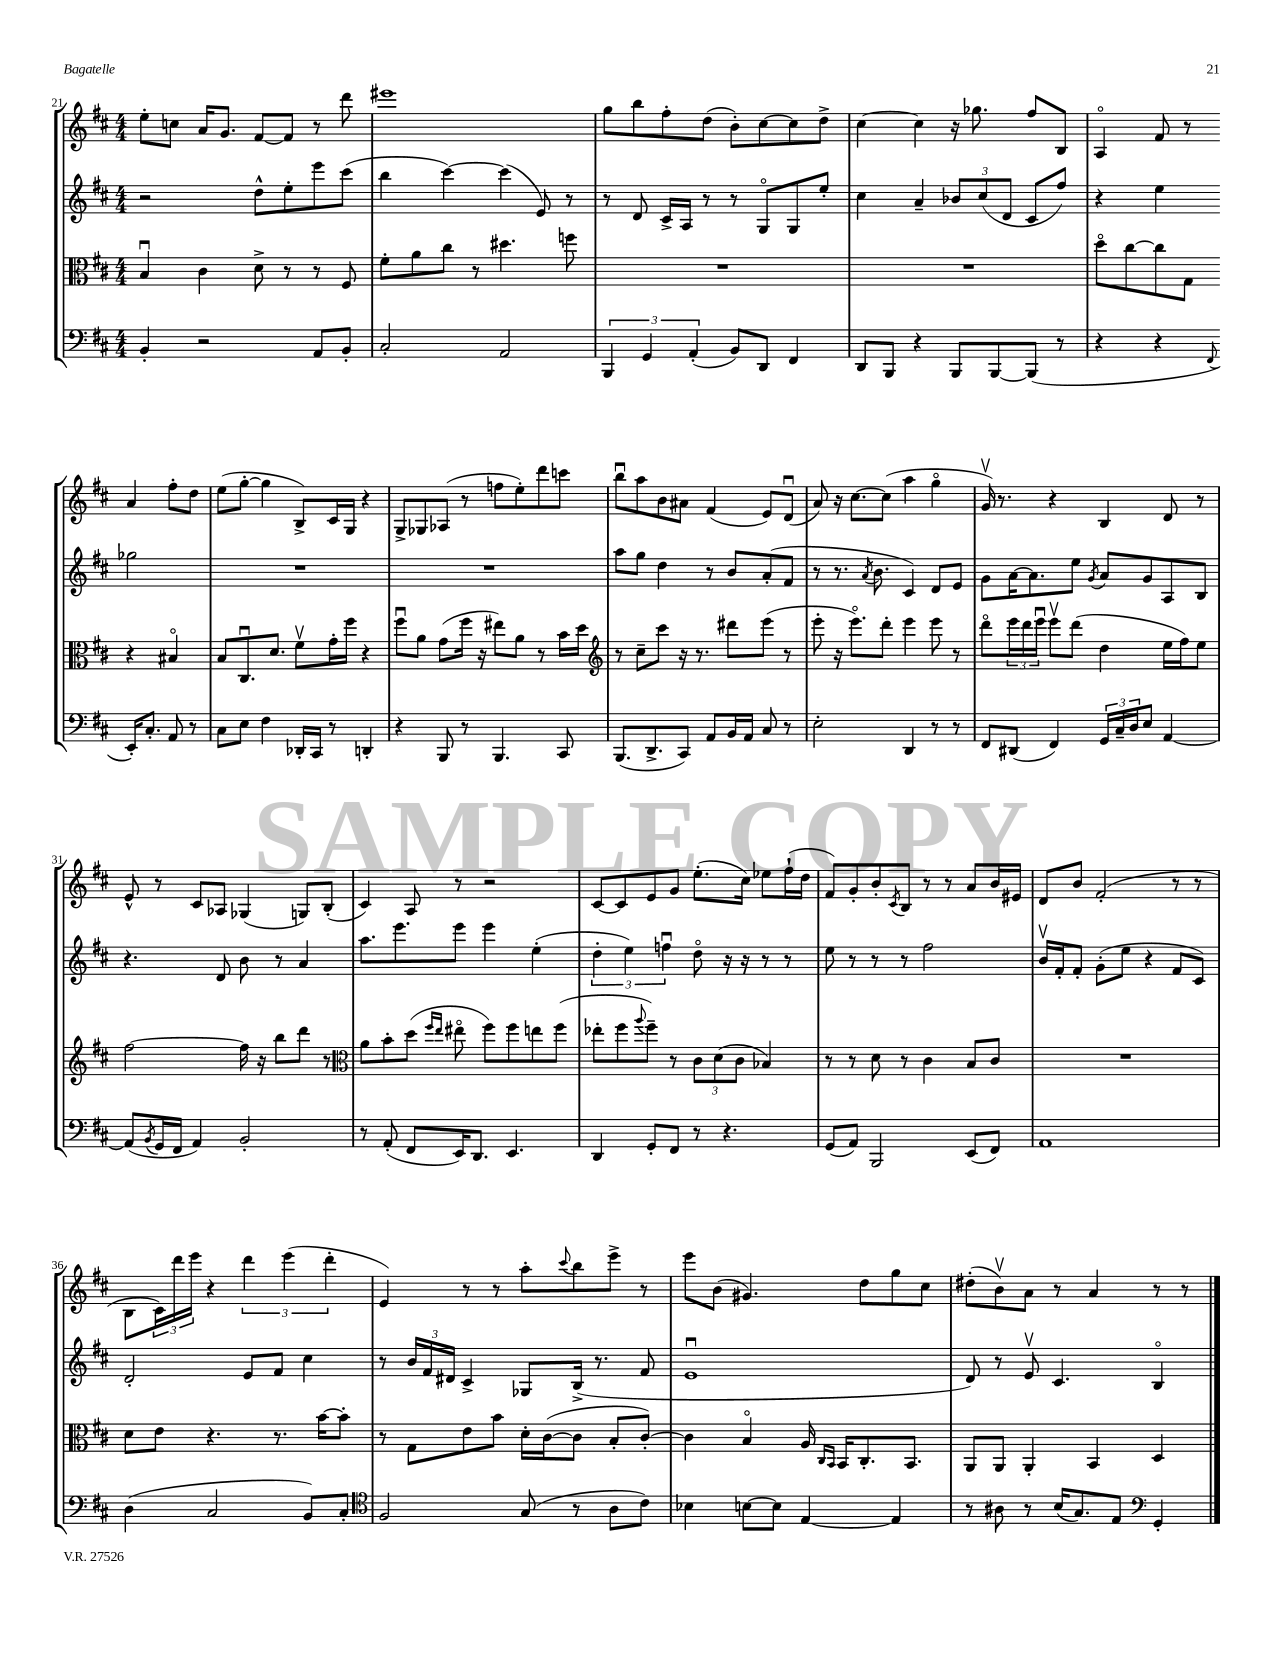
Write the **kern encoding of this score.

**kern	**kern	**kern	**kern
*staff4	*staff3	*staff2	*staff1
*clefF4	*clefC3	*clefG2	*clefG2
*k[f#c#]	*k[f#c#]	*k[f#c#]	*k[f#c#]
*M4/4	*M4/4	*M4/4	*M4/4
4BB'	4Bu	2r	8ee'
.	.	.	8cc
2r	4c#	.	16a
.	.	.	8.g
.	8d^	8dd^^	[8f#
.	8r	8ee'	8f#]
8AA	8r	8eee	8r
8BB'	8F#	(8ccc#	8ddd
=	=	=	=
2C#'	8f#'	4bb	1eee#
.	8a	.	.
.	8cc#	[4ccc#)	.
.	8r	.	.
2AA	4.dd#	(4ccc#]	.
.	.	8e)	.
.	8ff	8r	.
=	=	=	=
6BBB	1r	8r	8gg
.	.	8d	8bb
6GG	.	.	.
.	.	16c#^	8ff#'
.	.	16A	.
(6AA'	.	.	.
.	.	8r	(8dd
8BB)	.	8r	8b')
8DD	.	8Go	[8cc#
4FF#	.	8G	8cc#]
.	.	8ee'	8dd^
=	=	=	=
8DD	1r	4cc#	[4cc#
8BBB	.	.	.
4r	.	4a~	4cc#]
8BBB	.	12b-	16r
.	.	.	8.gg-
.	.	(12cc#	.
[8BBB	.	.	.
.	.	12d	.
(8BBB]	.	8c#	8ff#
8r	.	8ff#)	8B
=	=	=	=
4r	8ddo	4r	4Ao
.	[8cc#	.	.
4r	8cc#]	4ee	8f#
.	8G	.	8r
8qqFF#	.	.	.
16EE')	4r	2gg-	4a
8.C#'	.	.	.
8AA	4B#o	.	8ff#'
8r	.	.	8dd
=	=	=	=
8C#	8B	1r	(8ee
8E	8.C#u	.	[8gg'
4F#	.	.	4gg]
.	8.d	.	.
16DD-'	8f#v	.	8B^)
16CC#	.	.	.
8r	16g'	.	16c#
.	16ff#	.	16G
4DD'	4r	.	4r
=	=	=	=
4r	8ff#u	1r	8G^
.	8a	.	8G-
8BBB	(8g	.	(8A-
8r	16ff#	.	8r
.	16r	.	.
4.BBB	8ee#)	.	8ff
.	8a	.	8ee')
.	8r	.	8ddd
8CC#	16b	.	8ccc
.	16dd	.	.
=	=	=	=
*	*clefG2	*	*
(8.BBB	8r	8aa	8bbu
.	8cc#~	8gg	8aa
8.DD^	.	.	.
.	8ccc#	4dd	8b
8CC#)	16r	.	8a#
.	8.r	.	.
8AA	.	8r	(4f#
16BB	8ddd#	8b	.
16AA	.	.	.
8C#	(8eee	(8a'	8e)
8r	8r	8f#	(8du
=	=	=	=
2E'	8eee'	8r	8a)
.	16r	8.r	16r
.	8.eeeo)	.	[8.cc#
.	.	8qa	.
.	.	8.b	.
.	8ddd'	.	(8cc#]
4DD	4eee	4c#)	4aa
8r	8eee	8d	4ggo
8r	8r	8e	.
=	=	=	=
8FF#	8dddo	8g	16gv)
.	.	.	8.r
(8DD#	24eee	[16a	.
.	24ddd	.	.
.	.	8.a]	.
.	24eeeu	.	.
4FF#)	8eeev	.	4r
.	(8ddd	8ee	.
.	.	8qg	.
24GG	4dd	8a	4B
24C#~	.	.	.
24D	.	.	.
8E	.	8g	.
[4AA	16ee	8A	8d
.	16ff#)	.	.
.	8ee	8B	8r
=	=	=	=
(8AA]	[2ff#	4.r	8e^^
8qBB	.	.	.
16GG	.	.	8r
16FF#	.	.	.
4AA)	.	.	8c#
.	.	8d	8A-
2BB'	16ff#]	8b	(4G-
.	16r	.	.
.	8bb	8r	.
.	8ddd	4a	8G)
.	8r	.	(8B'
=	=	=	=
*	*clefC3	*	*
8r	8a	8.aa	4c#)
(8AA'	8b'	.	.
.	.	8.eee	.
8FF#	(8dd	.	8A
.	16qqff#	.	.
.	16qqee	.	.
16EE)	8ee#o	8eee	8r
8.DD	.	.	.
.	8ff#)	4eee	2r
4.EE	8ff#	.	.
.	8ee	(4ee'	.
.	(8ff#	.	.
=	=	=	=
4DD	8ee-'	6dd'	[8c#
.	8ff#	.	8c#]
.	.	6ee)	.
.	8qqaa	.	.
8GG'	8ff#~)	.	8e
.	.	6ffu	.
8FF#	8r	.	8g
8r	12c#	8ddo	(8.ee'
.	(12d	.	.
4.r	.	16r	.
.	12c#	.	.
.	.	16r	16cc#)
.	4B-)	8r	8ee-
.	.	8r	(16ff#`
.	.	.	16dd
=	=	=	=
(8GG	8r	8ee	8f#)
8AA)	8r	8r	8g'
2BBB	8d	8r	8b'
.	.	.	8qc#
.	8r	8r	8B
.	4c#	2ff#	8r
.	.	.	8r
(8EE	8B	.	8a
8FF#)	8c#	.	16b
.	.	.	16e#
=	=	=	=
1AA	1r	16bv	8d
.	.	16f#'	.
.	.	8f#'	8b
.	.	(8g'	(2f#'
.	.	8ee	.
.	.	4r	.
.	.	8f#	8r
.	.	8c#)	8r
=	=	=	=
(4D	8d	2d'	8B
.	8e	.	24c#)
.	.	.	24ddd
.	.	.	24eee
2C#	4.r	.	4r
.	.	8e	6ddd
.	8.r	8f#	.
.	.	.	(6eee
8BB)	.	4cc#	.
.	[16b	.	.
.	.	.	6ddd'
8C#'	8b']	.	.
=	=	=	=
*clefC4	*	*	*
2F#	8r	8r	4e)
.	8G	24b	.
.	.	24f#	.
.	.	24d#	.
.	8e	4c#^	8r
.	8b	.	8r
(8G	16d'	8G-	8aa'
.	([16c#	.	.
.	.	.	8qqccc#
8r	8c#]	(16B^	8bb
.	.	8.r	.
8A	8B'	.	8eee^
8c#)	[8c#')	8f#	8r
=	=	=	=
4B-	4c#]	1eu	8eee
.	.	.	(8b
[8B	4Bo	.	4.g#)
8B]	.	.	.
[4E	16A	.	.
.	16qqC#	.	.
.	16qqBB	.	.
.	16BB	.	.
.	8.C#'	.	8dd
4E]	.	.	8gg
.	8.BB	.	.
.	.	.	8cc#
=	=	=	=
8r	8AA	8d)	(8dd#'
8A#	8AA	8r	8bv)
8r	4AA'	8ev	8a
(16B	.	4.c#	8r
8.G)	.	.	.
.	4BB	.	4a
8E	.	.	.
*clefF4	*	*	*
4GG'	4D	4Bo	8r
.	.	.	8r
==	==	==	==
*-	*-	*-	*-
